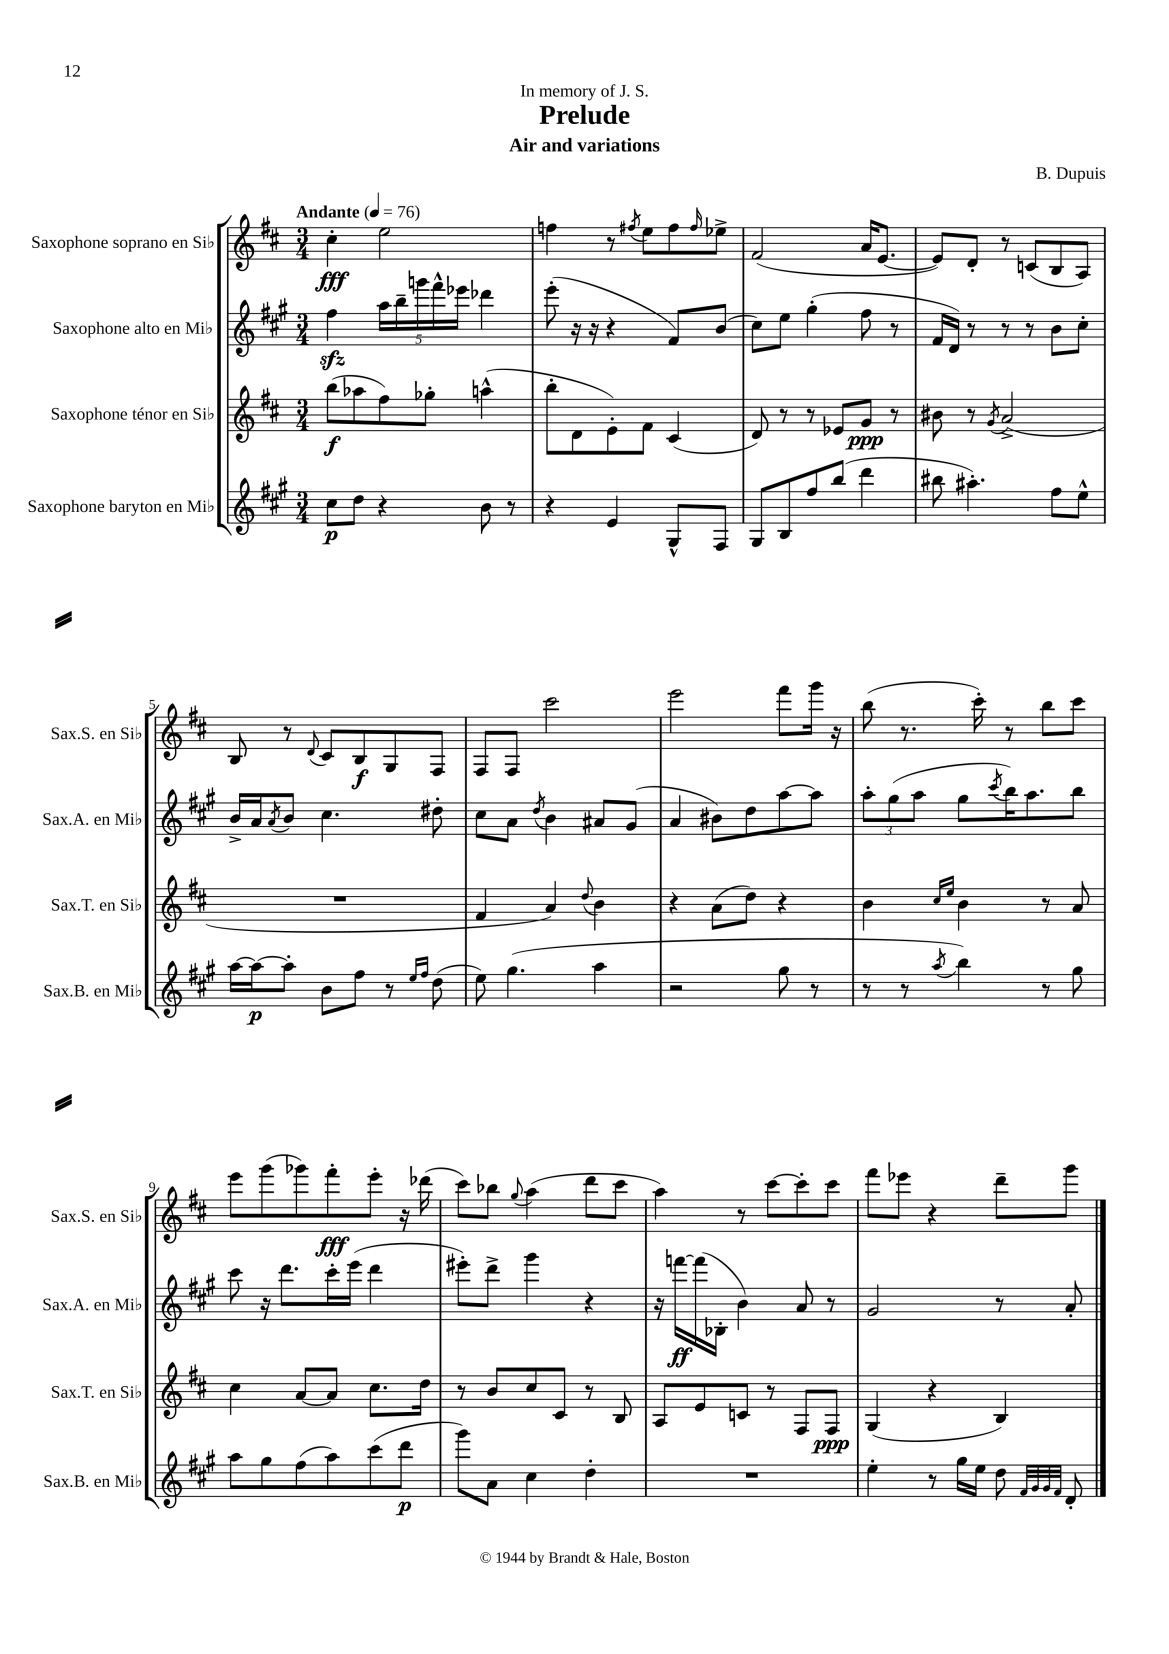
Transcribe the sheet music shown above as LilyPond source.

\header { title = "Prelude" composer = "B. Dupuis" subtitle = "Air and variations" dedication = "In memory of J. S." }
<<
\new StaffGroup <<
\new Staff = "s0" \with { instrumentName = "Saxophone soprano en Sib" shortInstrumentName = "Sax.S. en Sib" } {
    \clef treble \key d \major \numericTimeSignature \time 3/4 \tempo "Andante" 4 = 76
    cis''4-.\fff e''2 |
    f''4 r8 \acciaccatura { fis''8 } e''8 fis''8 \grace { fis''16 } ees''8-> |
    fis'2( a'16 e'8.~ |
    e'8) d'8-. r8 c'8( b8 a8) |
    b8 r8 \appoggiatura { d'8 } cis'8 b8\f g8 fis8 |
    fis8 fis8 cis'''2 |
    e'''2 fis'''8 g'''16 r16 |
    b''8( r8. cis'''16-.) r8 b''8 cis'''8 |
    e'''8 g'''8( ges'''8) fis'''8-.\fff e'''8-. r16 des'''16( |
    cis'''8) bes''8 \appoggiatura { g''8 } a''4( d'''8 cis'''8 |
    a''4) r8 cis'''8~ cis'''8-. cis'''8 |
    fis'''8 ees'''8 r4 d'''8-- g'''8 \bar "|." |
}
\new Staff = "s1" \with { instrumentName = "Saxophone alto en Mib" shortInstrumentName = "Sax.A. en Mib" } {
    \clef treble \key a \major \numericTimeSignature \time 3/4
    fis''4\sfz \tuplet 5/4 { a''16 b''16-- g'''16 fis'''16-^ ees'''16 } des'''4 |
    e'''8-.( r16 r16 r4 fis'8) b'8( |
    cis''8) e''8 gis''4-.( fis''8 r8 |
    fis'16 d'16) r8 r8 r8 b'8 cis''8-. |
    b'16-> a'16 \acciaccatura { a'8 } b'8 cis''4. dis''8-. |
    cis''8 a'8 \acciaccatura { d''8 } b'4 ais'8 gis'8( |
    a'4 bis'8) d''8 a''8~ a''8 |
    \tuplet 3/2 { a''8-. gis''8( a''8 } gis''8 \acciaccatura { cis'''8 } b''16) a''8. b''8 |
    cis'''8 r16 d'''8. cis'''16-. e'''16( d'''4 |
    eis'''8-.) d'''8-> gis'''4 r4 |
    r16 f'''16~\ff f'''16( bes16-. b'4) a'8 r8 |
    gis'2 r8 a'8-. \bar "|." |
}
\new Staff = "s2" \with { instrumentName = "Saxophone ténor en Sib" shortInstrumentName = "Sax.T. en Sib" } {
    \clef treble \key d \major \numericTimeSignature \time 3/4
    b''8\f( aes''8 fis''8) ges''8-. a''4-^( |
    b''8-. d'8 e'8-.) fis'8 cis'4( |
    d'8) r8 r8 ees'8 g'8\ppp r8 |
    bis'8 r8 \acciaccatura { g'8 } a'2->( |
    R2. |
    fis'4 a'4) \appoggiatura { d''8 } b'4 |
    r4 a'8( d''8) r4 |
    b'4 \grace { cis''16 e''16 } b'4 r8 a'8 |
    cis''4 a'8~ a'8 cis''8. d''16 |
    r8 b'8 cis''8 cis'8 r8 b8 |
    a8 e'8 c'8 r8 fis8 fis8\ppp |
    g4( r4 b4) \bar "|." |
}
\new Staff = "s3" \with { instrumentName = "Saxophone baryton en Mib" shortInstrumentName = "Sax.B. en Mib" } {
    \clef treble \key a \major \numericTimeSignature \time 3/4
    cis''8\p d''8 r4 b'8 r8 |
    r4 e'4 gis8-^ fis8 |
    gis8 b8 fis''8 b''8( d'''4 |
    bis''8 ais''4.-.) fis''8 e''8-^ |
    a''16~ a''16~\p a''8-. b'8 fis''8 r8 \grace { e''16 fis''16 } d''8( |
    e''8) gis''4.( a''4 |
    r2 gis''8 r8 |
    r8 r8 \acciaccatura { a''8 } b''4) r8 gis''8 |
    a''8 gis''8 fis''8( a''8) cis'''8( d'''8\p |
    gis'''8) a'8 cis''4 d''4-. |
    R2. |
    e''4-. r8 gis''16 e''16 d''8 \grace { fis'32 gis'32 gis'32 fis'32 } d'8-. \bar "|." |
}
>>
>>
